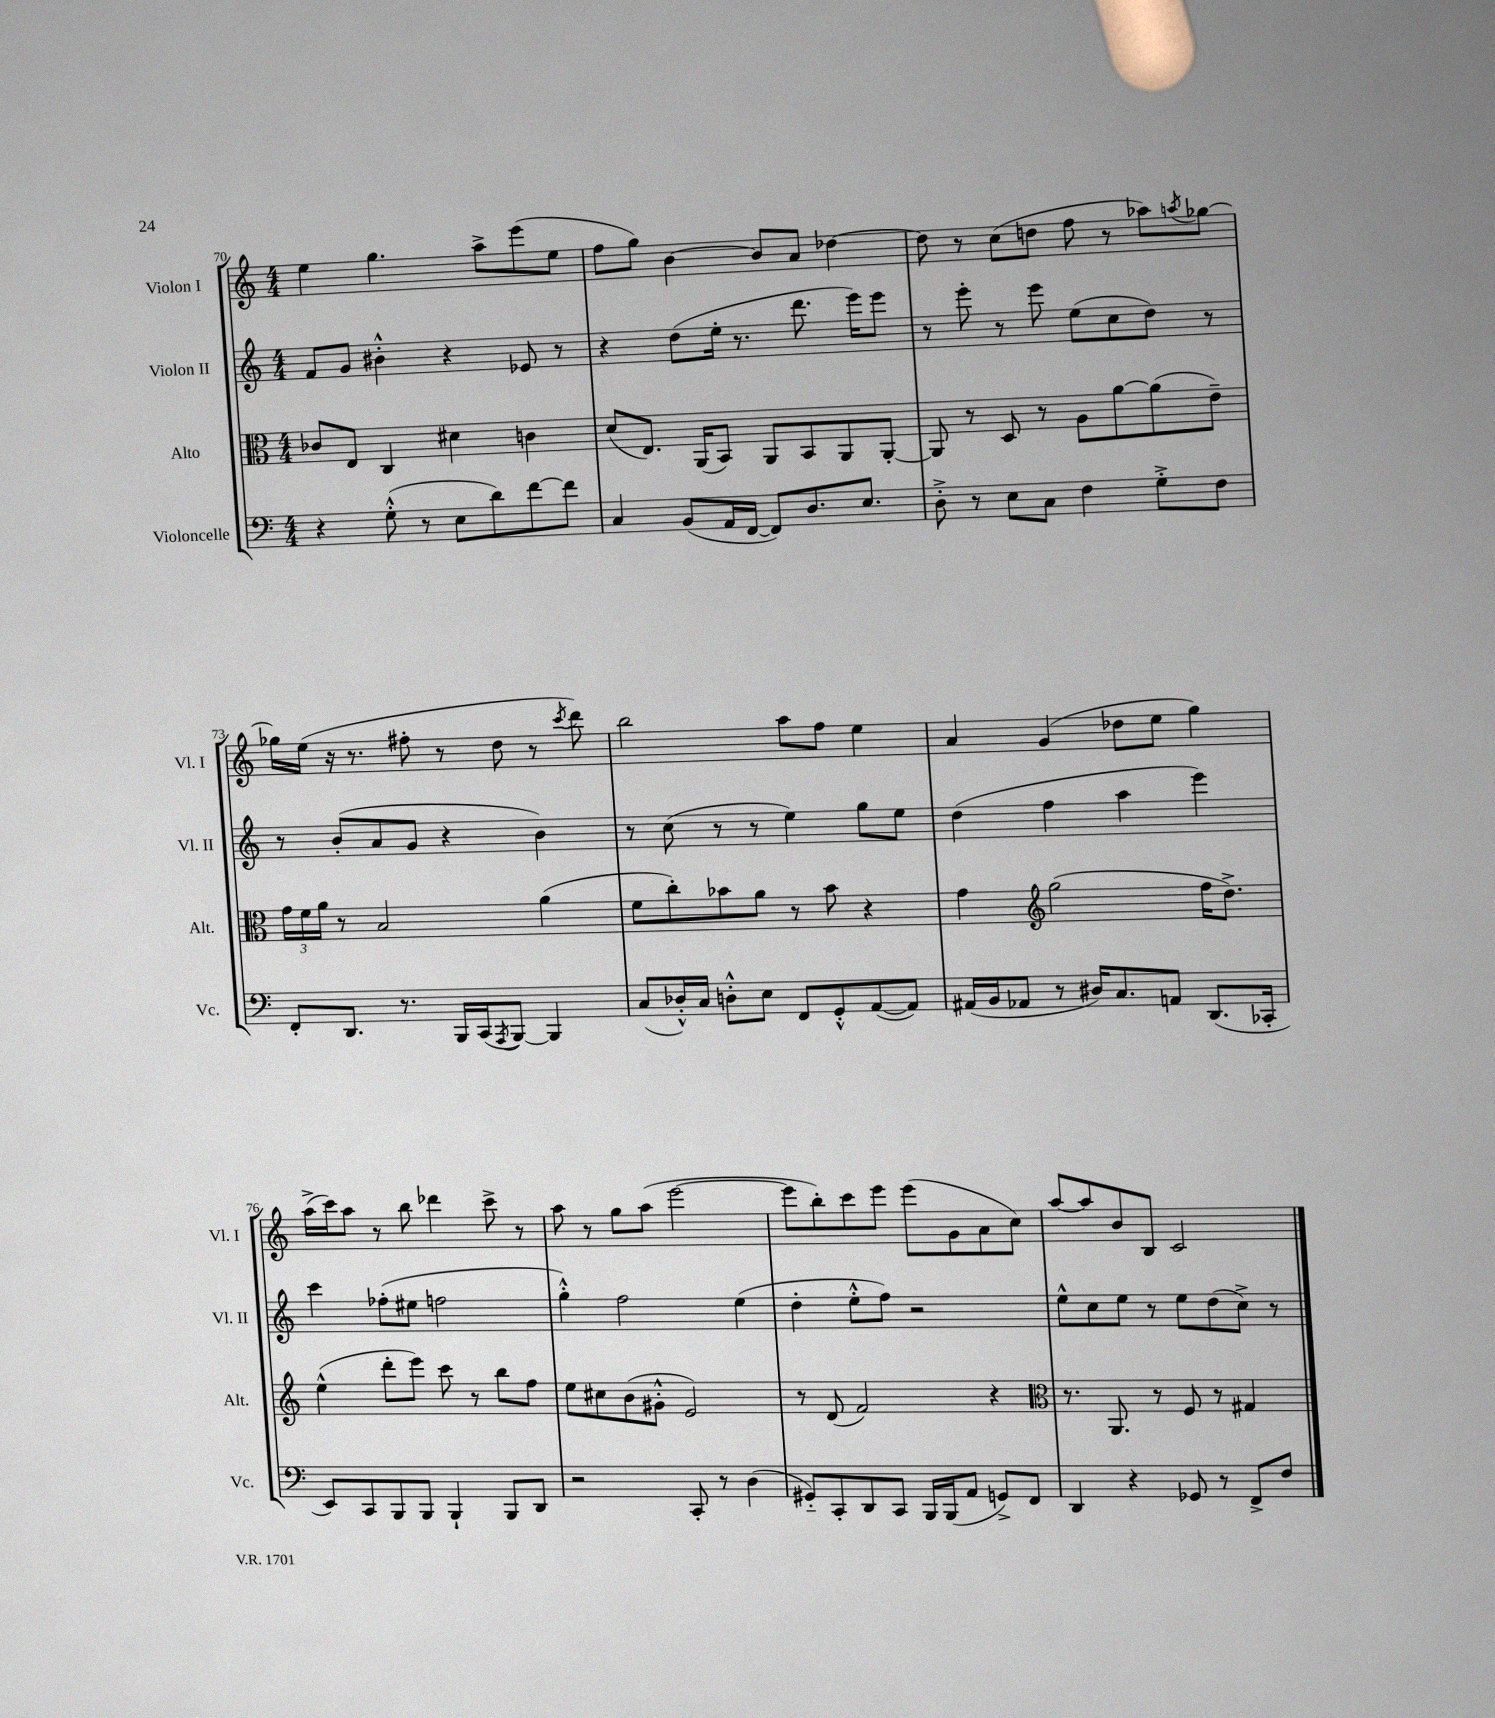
<<
\new StaffGroup <<
\new Staff = "s0" \with { instrumentName = "Violon I" shortInstrumentName = "Vl. I" } {
    \clef treble \key c \major \numericTimeSignature \time 4/4
    e''4 g''4. a''8-> e'''8( e''8 |
    f''8 g''8) b'4~ b'8 a'8 des''4~ |
    des''8 r8 c''8( d''8 f''8 r8 aes''8) \acciaccatura { a''8 } ges''8~ |
    ges''16 e''16( r16 r8. fis''8-. r8 d''8 r8 \acciaccatura { c'''8 } d'''8) |
    b''2 a''8 f''8 e''4 |
    a'4 g'4( des''8 e''8 g''4) |
    a''16->( c'''16) a''8 r8 b''8 des'''4 c'''8-> r8 |
    a''8 r8 g''8 a''8( e'''2~ |
    e'''8 b''8-.) c'''8 e'''8 e'''8( g'8 a'8 c''8) |
    a''8~ a''8 b'8 b8 c'2 \bar "|." |
}
\new Staff = "s1" \with { instrumentName = "Violon II" shortInstrumentName = "Vl. II" } {
    \clef treble \key c \major \numericTimeSignature \time 4/4
    f'8 g'8 bis'4-.-^ r4 ees'8 r8 |
    r4 d''8( e''16-. r8. d'''8. e'''16) e'''8 |
    r8 e'''8-. r8 e'''8 e''8( c''8 d''8) r8 |
    r8 b'8-.( a'8 g'8 r4 b'4) |
    r8 c''8( r8 r8 e''4) g''8 e''8 |
    d''4( f''4 a''4 e'''4) |
    c'''4 fes''8-.( eis''8 f''2 |
    g''4-.-^) f''2 e''4( |
    d''4-. e''8-.-^ f''8) r2 |
    e''8-^ c''8 e''8 r8 e''8 d''8( c''8->) r8 \bar "|." |
}
\new Staff = "s2" \with { instrumentName = "Alto" shortInstrumentName = "Alt." } {
    \clef alto \key c \major \numericTimeSignature \time 4/4
    ces'8 e8 c4 dis'4 c'4 |
    d'8( e8.) a,16( b,8) a,8 b,8 a,8 a,8~-. |
    a,8 r8 d8 r8 a8 a'8~ a'8( e'8--) |
    \tuplet 3/2 { g'16 f'16 a'16 } r8 b2 a'4( |
    f'8 c''8-.) bes'8 a'8 r8 bes'8 r4 |
    g'4 \clef treble g''2( f''16 d''8.->) |
    e''4-^( d'''8-. e'''8) c'''8 r8 b''8 f''8 |
    e''8 cis''8 b'8( gis'8-.-^ e'2) |
    r8 d'8( f'2) r4 |
    \clef alto r8. a,8. r8 f8 r8 gis4 \bar "|." |
}
\new Staff = "s3" \with { instrumentName = "Violoncelle" shortInstrumentName = "Vc." } {
    \clef bass \key c \major \numericTimeSignature \time 4/4
    r4 g8-.-^( r8 e8 d'8) f'8~ f'8 |
    c4 b,8( a,16 f,16~ f,8) d8. e8. |
    d8-.-> r8 e8 c8 f4 g8-.-> f8 |
    f,8-. d,8. r8. b,,16 c,16( \acciaccatura { a,,8 } b,,8~) b,,4 |
    c8( des16-.-^) c16 d8-.-^ e8 f,8 g,8-.-^ a,8~( a,8) |
    ais,16( b,16 aes,8 r8 dis16) c8. a,8 d,8.( ces,16-. |
    e,8) c,8 b,,8 b,,8 b,,4-! b,,8 d,8 |
    r2 c,8-. r8 d4( |
    gis,8-_) c,8-. d,8 c,8 b,,16 b,,16( a,8 g,8->) f,8 |
    d,4 r4 ges,8 r8 f,8-> f8 \bar "|." |
}
>>
>>
\layout { \context { \Score currentBarNumber = #70 } }
